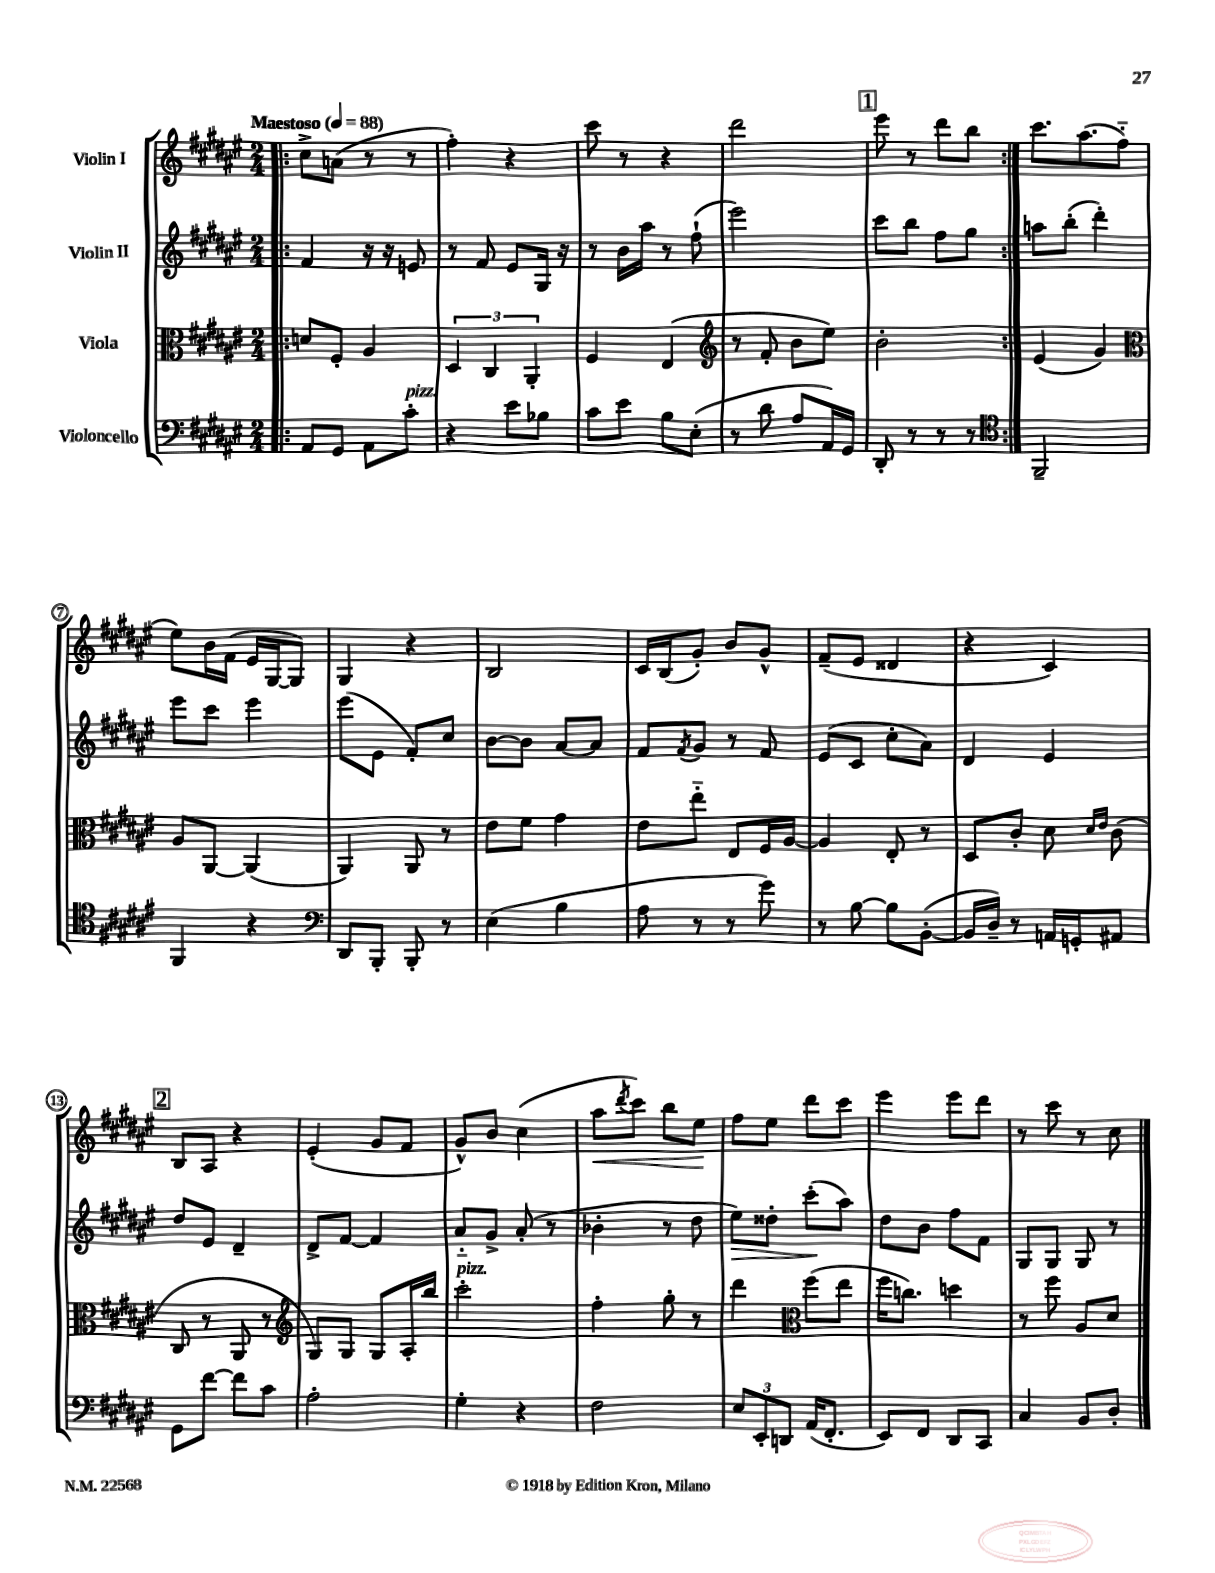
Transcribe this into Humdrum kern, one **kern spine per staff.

**kern	**kern	**kern	**kern
*staff4	*staff3	*staff2	*staff1
*clefF4	*clefC3	*clefG2	*clefG2
*k[f#c#g#d#a#e#]	*k[f#c#g#d#a#e#]	*k[f#c#g#d#a#e#]	*k[f#c#g#d#a#e#]
*M2/4	*M2/4	*M2/4	*M2/4
*MM88	*MM88	*MM88	*MM88
=!|:	=!|:	=!|:	=!|:
8AA#/L	8d/L	4f#/	8cc#^\L
8GG#/J	8F#'/J	.	(8a\J
8AA#\L	4A#/	16r	8r
.	.	16r	.
8c#'\J	.	8e/	8r
=	=	=	=
4r	6D#/	8r	4ff#'\)
.	.	8f#/	.
.	6C#/	.	.
8e#\L	.	8e#/L	4r
.	6AA#'/	.	.
8B-\J	.	16G#/Jk	.
.	.	16r	.
=	=	=	=
8c#\L	4F#/	8r	8ccc#\
8e#\J	.	16b\LL	8r
.	.	16aa#\JJ	.
8B\L	(4E#/	8r	4r
(8E#'\J	.	(8ff#`\	.
=	=	=	=
*	*clefG2	*	*
8r	8r	2eee#\)	2ddd#\
8d#\	8f#'/	.	.
8A#/L	8b\L	.	.
16AA#/L)	8ee#\J)	.	.
16GG#/JJ	.	.	.
=	=	=	=
8DD#'/	2b'\	8ccc#\L	8eee#\
8r	.	8bb\J	8r
8r	.	8ff#\L	8ddd#\L
8r	.	8gg#\J	8bb\J
=:|!	=:|!	=:|!	=:|!
*clefC4	*	*	*
2FF#~/	(4e#/	8aa\L	8.ccc#\L
.	.	(8bb'\J	.
.	.	.	(8.aa#\
.	4g#/)	4ddd#'\)	.
.	.	.	8ff#'~\J
=	=	=	=
*	*clefC3	*	*
4FF#/	8A#/L	8eee#\L	8ee#\L)
.	[8AA#/J	8ccc#\J	16b\L
.	.	.	(16f#\JJ
4r	(4AA#/]	4eee#\	16e#/LL
.	.	.	[16G#/J
.	.	.	8G#/]J)
=	=	=	=
*clefF4	*	*	*
8DD#/L	4AA#/)	(8eee#\L	4G#/
8BBB'/J	.	8e#\J	.
8BBB'/	8AA#/	8f#'/L)	4r
8r	8r	8cc#/J	.
=	=	=	=
(4E#\	8e#\L	[8b\L	2B/
.	8f#\J	8b\]J	.
4B\	4g#\	[8a#/L	.
.	.	8a#/]J	.
=	=	=	=
8A#\	8e#\L	8f#/L	16c#/LL
.	.	.	(16B/J
.	.	8qf#/	.
8r	8ee#'~\J	8g#/J	8g#'/J)
8r	8E#/L	8r	8b/L
8g#\)	16F#/L	8f#/	8g#^^/J
.	[16A#/JJ	.	.
=	=	=	=
8r	4A#/]	(8e#/L	(8f#~/L
[8B\	.	8c#/J	8e#/J
8B\]L	8E#'/	8cc#'\L	4d##/
([8BB'\J	8r	8a#\J)	.
=	=	=	=
16BB/]LL	8D#/L	4d#/	4r
16D#~/JJ)	.	.	.
8r	8c#'/J	.	.
16AA/LL	8d#\	4e#/	4c#/)
16GG'/J	.	.	.
.	16qqd#/LL	.	.
.	16qqe#/JJ	.	.
8AA#/J	(8c#\	.	.
=	=	=	=
8GG#\L	8C#/	8dd#/L	8B/L
[8f#\J	8r	8e#/J	8A#/J
8f#\]L	8AA#/	4d#~/	4r
8c#\J	8r	.	.
=	=	=	=
*	*clefG2	*	*
2A#'\	8G#/L)	8d#^/L	(4e#'/
.	8G#/J	[8f#/J	.
.	8G#/L	4f#/]	8g#/L
.	16A#'/L	.	8f#/J
.	16bb/JJ	.	.
=	=	=	=
4G#'\	2ccc#'\	8a#'~/L	8g#^^/L)
.	.	8g#^/J	8b/J
4r	.	(8a#'/	(4cc#\
.	.	8r	.
=	=	=	=
2F#\	4ff#'\	4b-'\	8aa#\L
.	.	.	8qddd#/
.	.	.	8ccc#\J)
.	8gg#'\	8r	8bb\L
.	8r	8dd#\	8ee#\J
=	=	=	=
12E#/L	4ddd#\	8ee#\L)	8ff#\L
12EE#'/	.	.	.
.	.	8dd##'\J	8ee#\J
12DD/J	.	.	.
*	*clefC3	*	*
(16AA#/LK	(8ff#\L	(8ccc#'\L	8ddd#\L
8.FF#'/J	.	.	.
.	8ee#\J	8aa#\J)	8ccc#\J
=	=	=	=
8EE#/L)	16ff#\LK	8dd#\L	4eee#\
.	8.cc\J)	.	.
8FF#/J	.	8b\J	.
8DD#/L	4dd\	8ff#\L	8eee#\L
8CC#/J	.	8f#\J	8ddd#\J
=	=	=	=
4C#/	8r	8G#/L	8r
.	8ff#\	8G#/J	8ccc#\
8BB/L	8A#/L	8G#/	8r
8D#'/J	8d#/J	8r	8cc#\
==	==	==	==
*-	*-	*-	*-
